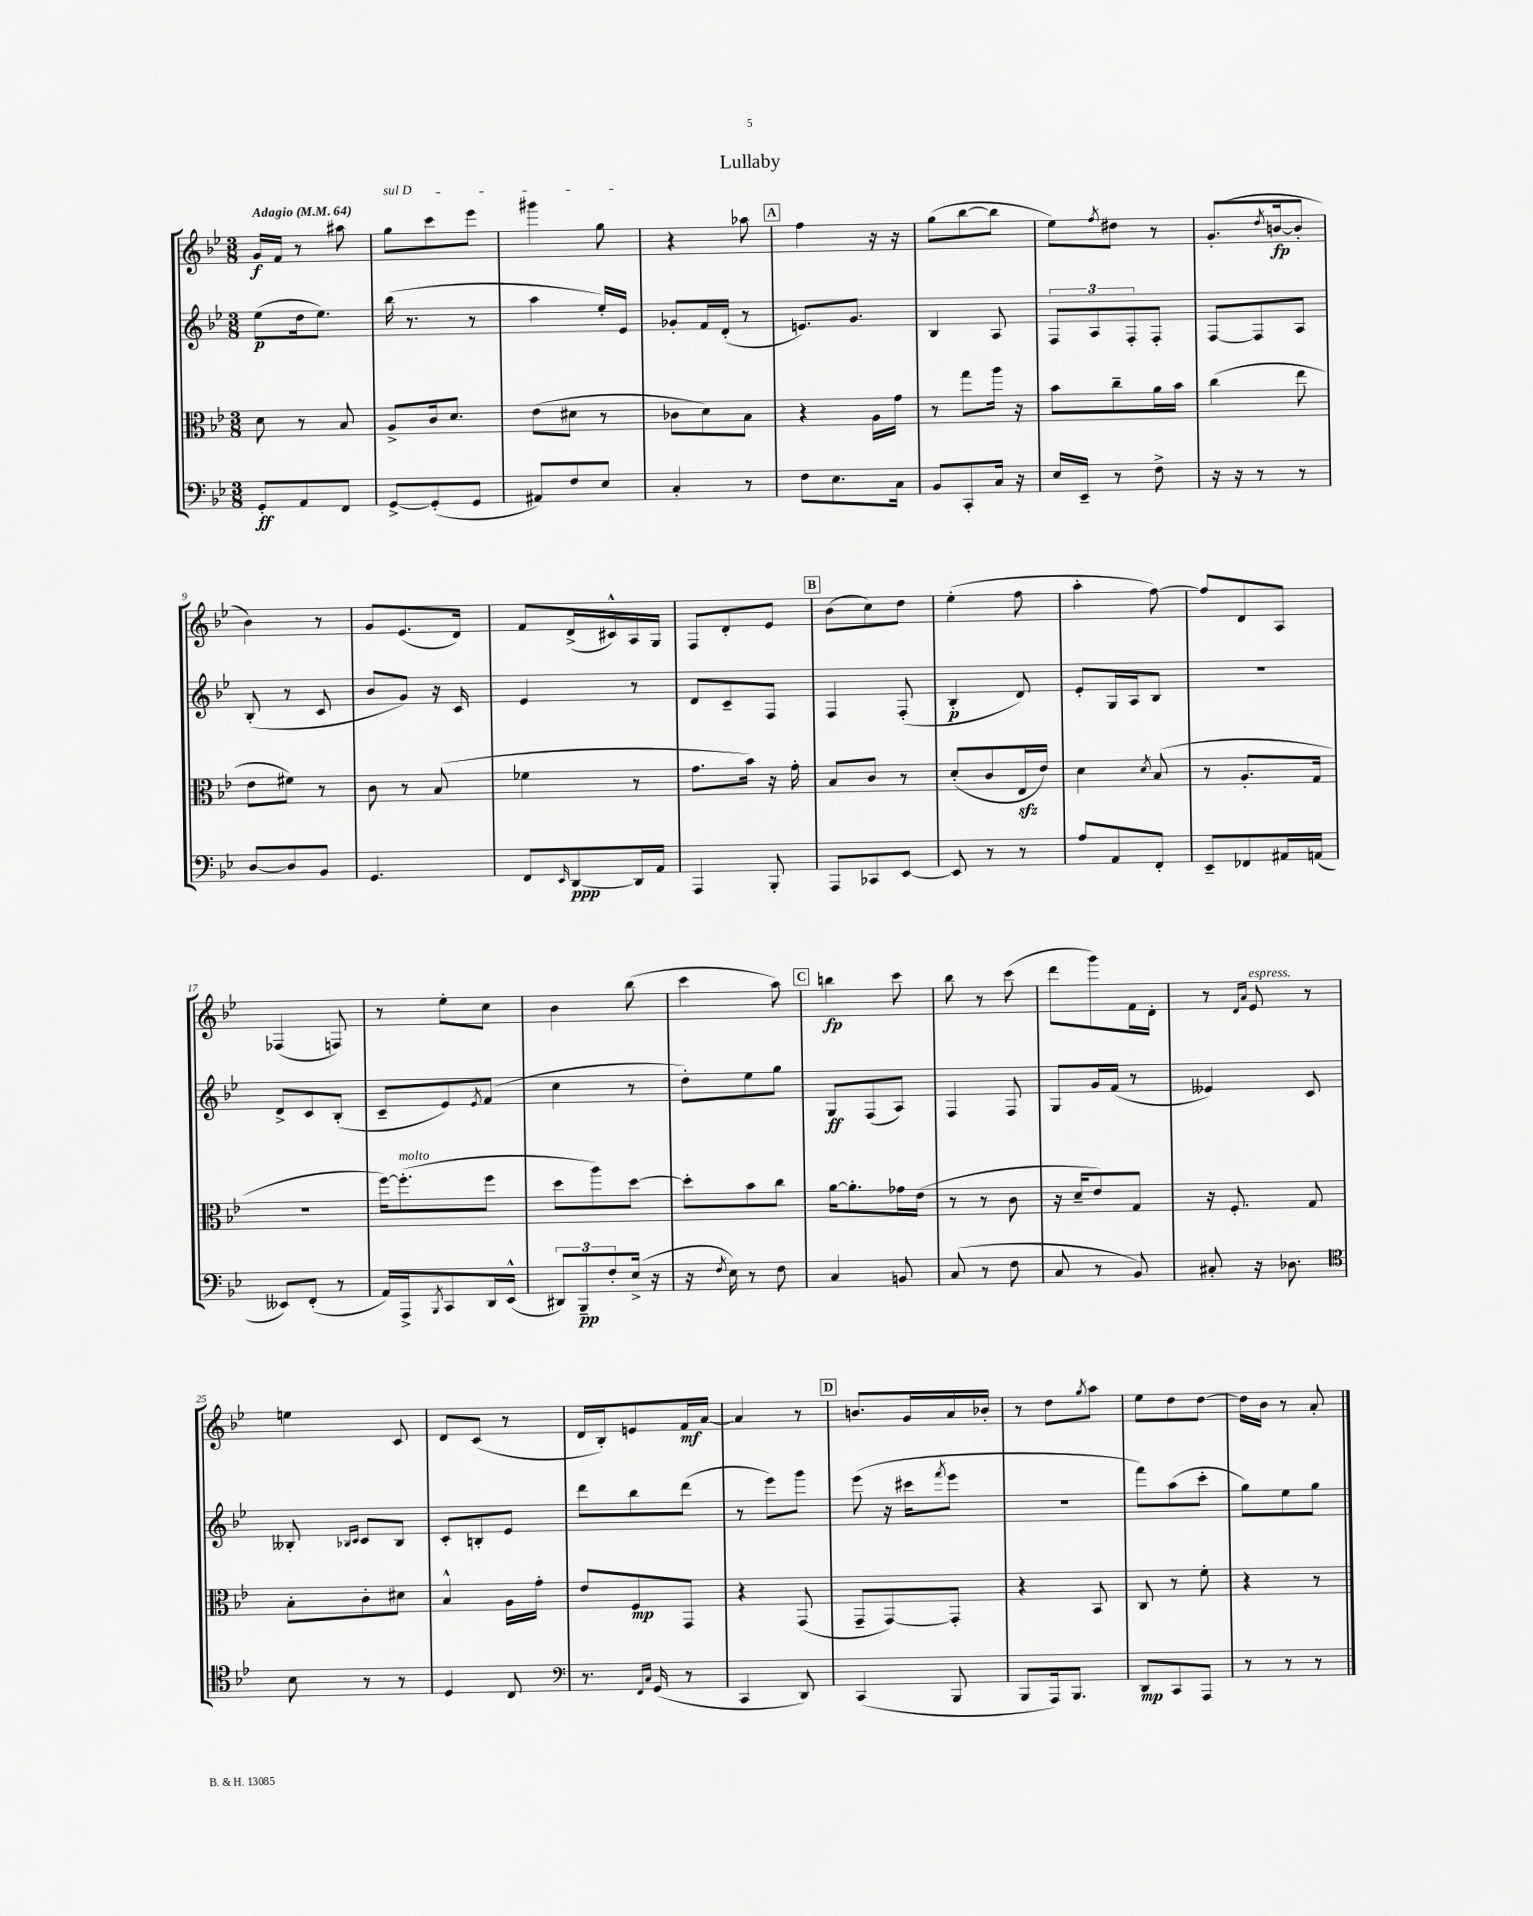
\header { title = "Lullaby" }
<<
\new StaffGroup <<
\new Staff = "s0" {
    \clef treble \key bes \major \numericTimeSignature \time 3/8 \tempo "Adagio" 4 = 64
    g'16\f f'16 r8 ais''8 |
    \once \override TextSpanner.bound-details.left.text = \markup { \italic "sul D" } g''8\startTextSpan c'''8 ees'''8 |
    gis'''4 g''8\stopTextSpan |
    r4 aes''8 |
    \mark \markup { \box "A" } f''4 r16 r16 |
    g''8( bes''8~ bes''8 |
    ees''8) \acciaccatura { f''8 } dis''8 r8 |
    g'8.-.( \acciaccatura { d''8 } b'16~\fp b'8-. |
    bes'4) r8 |
    g'8 ees'8.( d'16) |
    f'8 d'16->( cis'16-^) a16 g16 |
    f8 d'8-. ees'8 |
    \mark \markup { \box "B" } bes'8( c''8) d''8 |
    ees''4-.( f''8 |
    a''4-. f''8~) |
    f''8 d'8 a8 |
    fes4( f8) |
    r8 ees''8-. c''8 |
    bes'4 bes''8( |
    c'''4 a''8) |
    \mark \markup { \box "C" } b''4\fp c'''8 |
    bes''8 r8 c'''8( |
    d'''8 g'''8) f'16 d'16-. |
    r8 \grace { d'16 a'16 } ees'8^\markup { \italic "espress." } r8 |
    e''4 c'8 |
    d'8 c'8( r8 |
    d'16 bes16-.) e'8 f'16\mf a'16~ |
    a'4 r8 |
    \mark \markup { \box "D" } b'8. g'16 a'16 bes'16-. |
    r8 d''8 \acciaccatura { g''8 } a''8 |
    ees''8 d''8 d''8~ |
    d''16 bes'16 r8 a'8-. \bar "|." |
}
\new Staff = "s1" {
    \clef treble \key bes \major \numericTimeSignature \time 3/8
    ees''8\p( d''16 ees''8.) |
    bes''16( r8. r8 |
    a''4 ees''16-.) ees'16 |
    ges'8-. f'16 d'16-.( r8 |
    \mark \markup { \box "A" } e'8.) g'8. |
    bes4 a8 |
    \tuplet 3/2 { f8 a8 f8-. } f8-. |
    f8~ f8 a8 |
    bes8-.( r8 c'8 |
    bes'8 g'8) r16 c'16 |
    ees'4 r8 |
    d'8 c'8-- f8 |
    \mark \markup { \box "B" } f4 f8-.( |
    bes4-.\p d'8) |
    ees'8-. g16 a16 bes8 |
    R4. |
    d'8-> c'8 bes8-.( |
    c'8-- ees'8) \acciaccatura { ees'8 } f'8( |
    c''4 r8 |
    d''8-.) ees''8 g''8 |
    \mark \markup { \box "C" } g8\ff f8( a8) |
    f4 f8 |
    g8 g'16 f'16( r8 |
    eeses'4) c'8 |
    beses8-. \grace { bes16 c'16 } c'8 bes8 |
    c'8-. b8-. ees'8 |
    d'''8 bes''8 d'''8( |
    r8 ees'''8) g'''8 |
    \mark \markup { \box "D" } ees'''8( r16 cis'''16 \acciaccatura { f'''8 } ees'''8 |
    R4. |
    f'''8) a''8( c'''8-. |
    g''8) ees''8 g''8 \bar "|." |
}
\new Staff = "s2" {
    \clef alto \key bes \major \numericTimeSignature \time 3/8
    d'8 r8 bes8 |
    a8-> c'16 d'8. |
    ees'8( dis'8 r8 |
    ces'8 d'8) bes8 |
    \mark \markup { \box "A" } r4 a16 g'16 |
    r8 g''8 a''16 r16 |
    bes'8 c''8-- a'16 bes'16 |
    c''4( ees''8 |
    ees'8 fis'8) r8 |
    c'8 r8 bes8( |
    fes'4 r8 |
    g'8. bes'16) r16 g'16-. |
    \mark \markup { \box "B" } bes8 c'8 r8 |
    d'8-.( c'8 ees16\sfz ees'16) |
    d'4 \acciaccatura { d'8 } bes8( |
    r8 a8.-. g16 |
    R4. |
    f''16~) f''8.-.^\markup { \italic "molto" }( f''8 |
    d''8 a''8) d''8~ |
    d''8-. bes'8 c''8 |
    \mark \markup { \box "C" } a'16~ a'8.-. ges'16 ees'16( |
    r8 r8 c'8 |
    r16 d'16-- ees'8) g8 |
    r16 f8.-. g8 |
    bes8-. c'8-. dis'8 |
    bes4-^ a16 g'16-. |
    ees'8 f8\mp g,8 |
    r4 g,8( |
    \mark \markup { \box "D" } g,8-- g,8~) g,8-. |
    r4 bes,8 |
    c8 r8 f'8-. |
    r4 r8 \bar "|." |
}
\new Staff = "s3" {
    \clef bass \key bes \major \numericTimeSignature \time 3/8
    g,8-.\ff a,8 f,8 |
    g,8~-> g,8-.( g,8 |
    ais,8) f8 ees8 |
    c4-. r8 |
    \mark \markup { \box "A" } f8 ees8. c16 |
    bes,8 c,8-. c16 r16 |
    ees16 ees,16-- r8 f8-> |
    r16 r16 r8 r8 |
    d8~ d8 bes,8 |
    g,4. |
    f,8 \grace { ees,16 } d,8~\ppp d,16 a,16 |
    a,,4 bes,,8-. |
    \mark \markup { \box "B" } a,,8 ces,8 ees,8~ |
    ees,8 r8 r8 |
    a8 a,8 f,8-. |
    ees,8-- fes,8 ais,16 a,16( |
    eeses,8) f,8-.( r8 |
    a,16) a,,16-> \acciaccatura { bes,,8 } c,8 d,16 ees,16-^( |
    \tuplet 3/2 { dis,8) bes,,8--\pp f8-. } ees16->( r16 |
    r16 \acciaccatura { f8 } ees16) r8 f8 |
    \mark \markup { \box "C" } c4 b,8 |
    c8( r8 f8 |
    c8 r8 bes,8) |
    cis8-. r16 des8. |
    \clef tenor bes8 r8 r8 |
    d4 c8 |
    \clef bass r8. \grace { f,16 c16 } g,16( r8 |
    c,4 d,8) |
    \mark \markup { \box "D" } c,4( bes,,8 |
    bes,,8 a,,16) bes,,8. |
    d,8\mp c,8 a,,8 |
    r8 r8 r8 \bar "|." |
}
>>
>>
